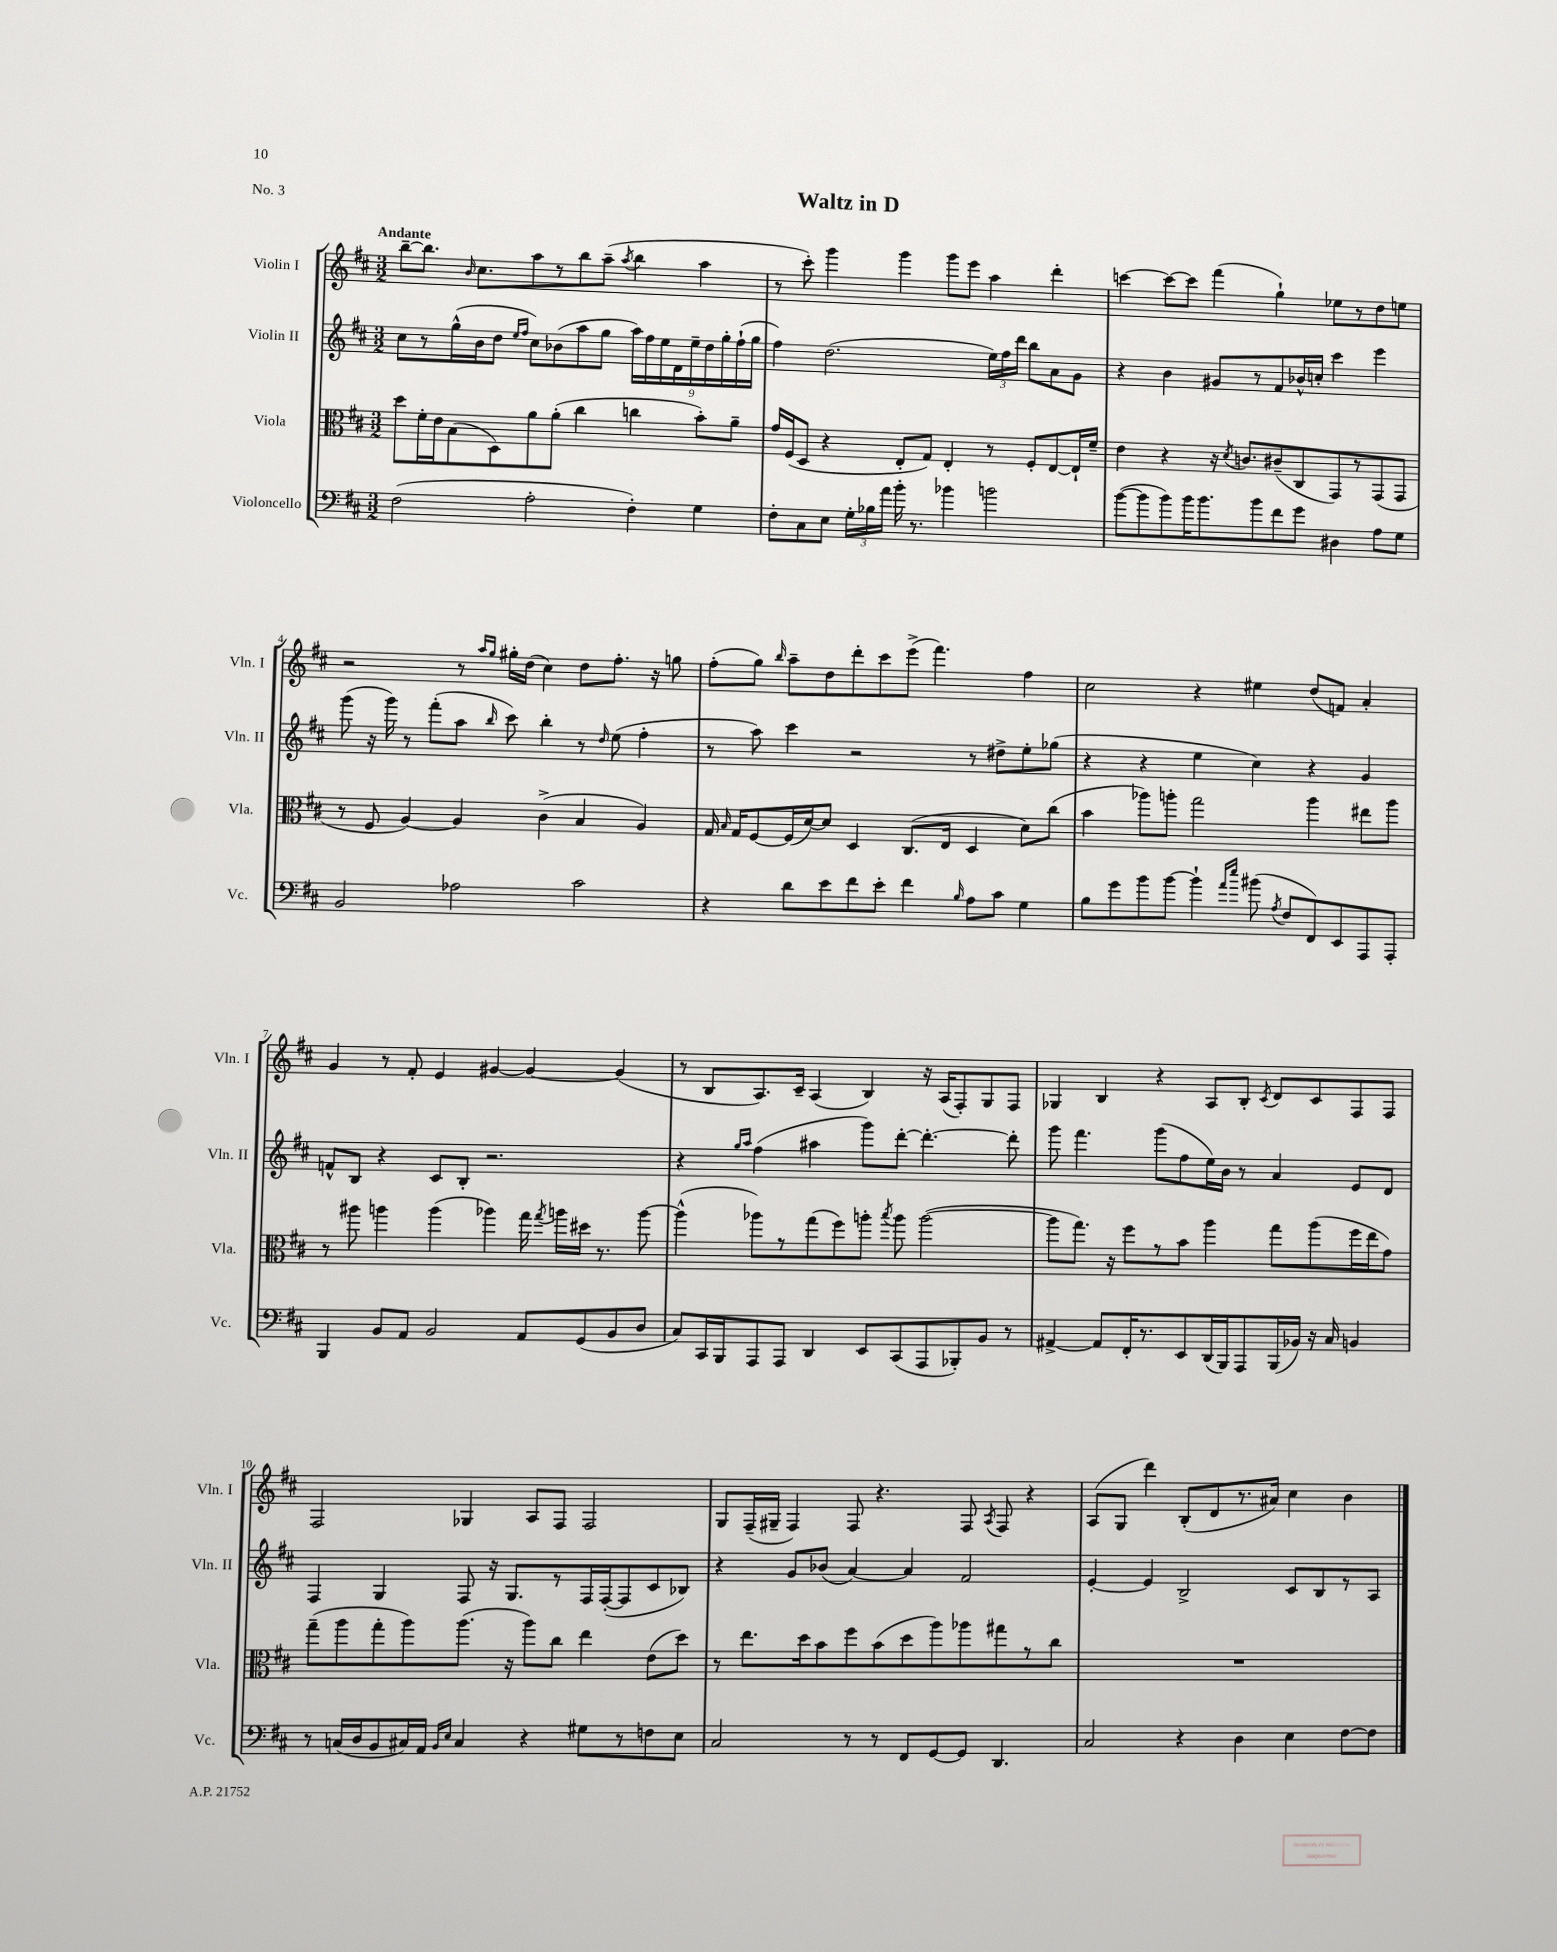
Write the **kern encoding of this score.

**kern	**kern	**kern	**kern
*staff4	*staff3	*staff2	*staff1
*clefF4	*clefC3	*clefG2	*clefG2
*k[f#c#]	*k[f#c#]	*k[f#c#]	*k[f#c#]
*M3/2	*M3/2	*M3/2	*M3/2
(2F#	8dd	8cc#	[8bb~
.	16f#'	8r	8.bb]
.	16e	.	.
.	(8B	(16gg^^	.
.	.	.	16qqb
.	.	16b	8.cc#
.	8D)	8dd	.
.	.	16qqee	.
.	.	16qqff#	.
2A'	8a	8cc#)	8aa
.	(8a'	(8b-	8r
.	4cc#	8aa	8bb
.	.	8gg	(8aa~
.	.	.	8qaa
4F#')	4cc	18aa)	4bb
.	.	18ff#	.
.	.	18ee	.
.	.	18d	.
.	.	18ee~	.
4G	8b')	.	4aa
.	.	18dd	.
.	.	18gg'	.
.	8a~	.	.
.	.	(18ff#`	.
.	.	18gg	.
=	=	=	=
8F#'	16g	4ff#)	8r
.	(16F#	.	.
8C#	8D	.	8ccc#')
8E	4r	(2.dd	4ggg
24G'	.	.	.
24B-	.	.	.
24a	.	.	.
16b'	8E'	.	4ggg
8.r	.	.	.
.	8G)	.	.
4b-	4E'	.	8ggg
.	.	.	8eee
2b	8r	24ee)	4aa
.	.	24ff#	.
.	.	24ddd	.
.	8F#'	8bb	.
.	[8E	8a	4ddd'
.	16E`]	8g	.
.	16f#~	.	.
=	=	=	=
([8b	4e	4r	[4ccc
8b]	.	.	.
8b)	4r	4b	8ccc_
16b	.	.	8ccc]
8.b	.	.	.
.	16r	8g#	(4fff#
.	8qd	.	.
.	8.c	.	.
8b	.	8r	.
8f#	(8c#~	8f#	4gg`)
8g	8C#	16b-^^	.
.	.	16cc'	.
4D#	8GG)	4ccc#	8ee-
.	8r	.	8r
8A	(8GG	4eee	8dd
8G	8GG	.	8ee
=	=	=	=
2BB	8r	(8ggg	2r
.	8F#	16r	.
.	.	16ggg)	.
.	[4A)	8r	.
.	.	(8fff#'	.
2A-	4A]	8aa	8r
.	.	.	16qqaa
.	.	16qqbb	16qqgg
.	.	8ccc#)	16gg#'
.	.	.	(16dd
.	(4c#^	4bb'	4cc#)
2c#	4B	8r	8dd
.	.	16qqdd	.
.	.	(8ee	8.ff#'
.	4A)	4ff#'	.
.	.	.	16r
.	.	.	8gg
=	=	=	=
4r	16G	8r	(8ff#'
.	16qqB	.	.
.	16G	.	.
.	[8F#	8aa)	8gg)
.	.	.	16qqbb
8d	(16F#]	4ccc#	8aa~
.	[16d)	.	.
8e	8d]	.	8dd
8f#	4D	2r	8ddd'
8e'	.	.	8ccc#
4f#	(8.C#	.	(8eee^
.	.	.	4.fff#)
.	16E	.	.
16qqB	.	.	.
8A	4D	8r	.
8c#	.	8dd#^	.
4G	8d)	8ee'	4ff#
.	(8cc#	(8gg-	.
=	=	=	=
8B	4b	4r	2cc#
8g	.	.	.
8b	8aa-)	4r	.
[8b	8aa'	.	.
4b`]	2gg	4ee	4r
16qqa	.	.	.
16qqee	.	.	.
(8b#	.	4cc#)	4ee#
8qA	.	.	.
8F#	.	.	.
8FF#)	4aa	4r	(8dd
8EE	.	.	8f)
8AAA	8ee#	4g	4a'
8AAA'	8aa	.	.
=	=	=	=
4BBB	8r	8f^^	4g
.	8aa#	8B	.
8BB	4aa	4r	8r
8AA	.	.	8f#'
2BB	(4aa	8c#	4e
.	.	8B'	.
.	4aa-)	2.r	[4g#
8AA	16gg	.	4g#_
.	8qgg	.	.
.	16aa	.	.
(8GG	16dd#	.	.
.	8.r	.	.
8BB	.	.	(4g#]
8D	[8aa	.	.
=	=	=	=
8C#)	(4aa^^]	4r	8r
16CC#	.	.	8B
16BBB	.	.	.
.	.	16qqgg	.
.	.	16qqaa	.
8AAA	8aa-)	(4ff#	8.A)
8AAA	8r	.	.
.	.	.	16c#~
4DD	(8gg	4aa#	(4A
.	8ff#)	.	.
8EE	8aa'	8ggg)	4B)
.	8qbb	.	.
(8CC#	8aa	[8ddd'	.
8AAA	([2aa	4.ddd'_	16r
.	.	.	(16A
8BBB-')	.	.	8F#')
8BB	.	.	8G
8r	.	8ddd']	8F#
=	=	=	=
[4AA#^	8aa]	8ggg	4G-
.	8.gg)	4.fff#	.
8AA#]	.	.	4B
.	16r	.	.
16FF#'	8ff#	.	.
8.r	.	.	.
.	8r	(8ggg	4r
8EE	8b	8ff#	.
(16DD	4aa	16ee)	8A
16BBB)	.	16b	.
8AAA	.	8r	8B'
.	.	.	8qc#
(16BBB	8gg	4a	8d
16BB-)	.	.	.
16r	(8aa	.	8c#
16C#	.	.	.
4BB	16ff#	8e	8F#
.	16ee	.	.
.	8g)	8d	8F#
=	=	=	=
8r	(8gg~	4F#	2F#
(16C	8aa	.	.
16D	.	.	.
8BB	8gg'	4G	.
16C#)	8aa)	.	.
16AA	.	.	.
16qqBB	.	.	.
16qqE	.	.	.
4C#	(8.aa	8F#	4G-
.	.	16r	.
.	16r	8.G	.
4r	8aa)	.	8A
.	8cc#	8r	8F#
8G#	4ee	16F#	2F#
.	.	([16F#'	.
8r	.	8F#]	.
8F	(8e	8c#	.
8E	8dd)	8B-)	.
=	=	=	=
2C#	8r	4r	8G
.	8.ee	.	(16F#~
.	.	.	16G#~
.	.	8g	4F#)
.	16dd	.	.
.	8b	(8b-	.
8r	8ff#	[4a)	8F#
8r	(8b	.	4.r
8FF#	8dd	4a]	.
[8GG	8aa)	.	.
8GG]	8aa-	2f#	8F#
.	.	.	8qA
4.DD	8gg#	.	8F#
.	8r	.	4r
.	8cc#	.	.
=	=	=	=
2C#	1.r	[4e'	(8A
.	.	.	8G
.	.	4e]	4ddd)
4r	.	2B^	(8B'
.	.	.	8d
4D	.	.	8.r
.	.	.	16a#)
4E	.	8c#	4cc#
.	.	8B	.
[8F#	.	8r	4b
8F#]	.	8A	.
==	==	==	==
*-	*-	*-	*-
